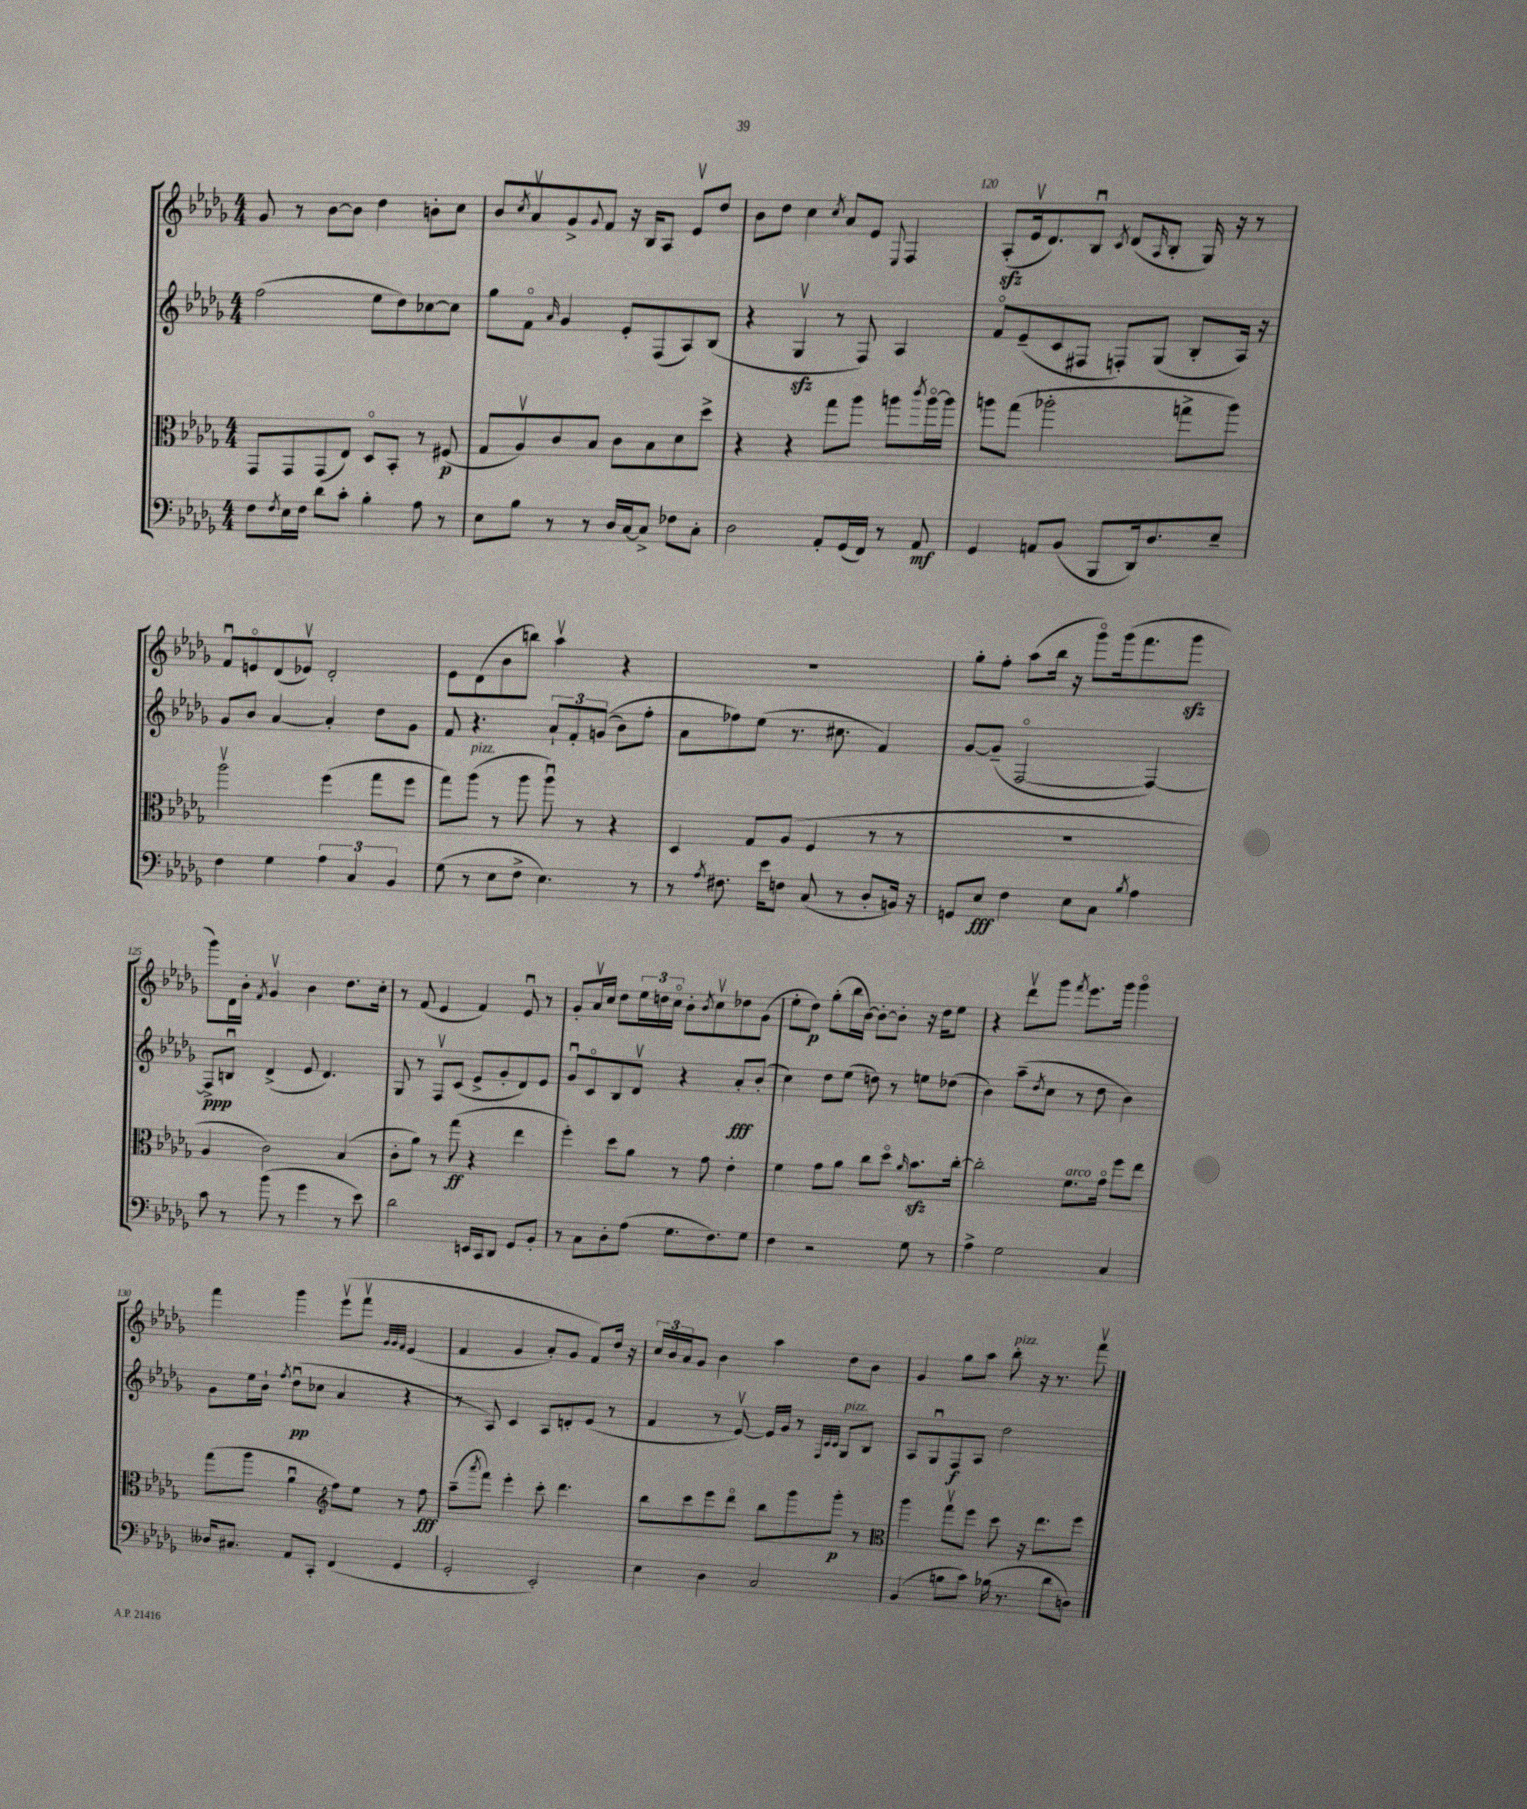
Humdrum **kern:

**kern	**kern	**kern	**kern
*staff4	*staff3	*staff2	*staff1
*clefF4	*clefC3	*clefG2	*clefG2
*k[b-e-a-d-g-]	*k[b-e-a-d-g-]	*k[b-e-a-d-g-]	*k[b-e-a-d-g-]
*M4/4	*M4/4	*M4/4	*M4/4
8F	8GG-	(2ff	8g-
8qF	.	.	.
16E-	8GG-	.	8r
16F	.	.	.
8d-	(8GG-	.	[8b-
8c'	8E-)	.	8b-]
4B-'	8D-o	8ee-	4dd-
.	8BB-'	8dd-)	.
8A-	8r	[8cc-	8b'
8r	(8F#	8cc-]	8cc
=	=	=	=
8E-	8G-	8gg-	8b-
.	.	.	8qcc
8B-	8A-v)	8fo	8a-v
.	.	16qqa-	.
8r	8c	4g-	8g-^
.	.	.	8qqg-
8r	8B-	.	8f
16D-	8c	8e-'	16r
[16C	.	.	16B-
8C^]	8B-	(8F	8A-
8F-	8d-	8A-)	8e-v
8C'	8dd-^	(8B-	8dd-
=	=	=	=
2D-	4r	4r	8b-
.	.	.	8dd-
.	4r	4G-v	4cc
.	.	.	8qcc
8AA-'	8gg-	8r	8a-
(16GG-	8aa-	8F)	8e-
16FF)	.	.	.
.	.	.	8qqE-
8r	8aa	4A-	4F
.	8qccc	.	.
8AA-	[16aao	.	.
.	16aa]	.	.
=	=	=	=
4GG-	8aa	8fo	(8A-'
.	(8gg-	(8e-~	16e-v
.	.	.	8.d-)
8AA	2aa-'	8c	.
(8BB-	.	8F#	8B-u
.	.	.	8qc
8BBB-	.	8F')	(8d-
.	.	.	16qqA-
16DD-)	.	(8G-	8B-'
8.D-	.	.	.
.	8gg^	8B-'	16G-)
.	.	.	16r
8E-~	8aa-)	16A-)	8r
.	.	16r	.
=	=	=	=
4F	2aa-v	8g-	8fu
.	.	8b-	8eo
4G-	.	[4a-	(8d-
.	.	.	8e-v)
6A-	(4ff	4a-']	2d-'
6C	.	.	.
.	8gg-	8dd-	.
6BB-	.	.	.
.	8ff	8g-	.
=	=	=	=
(8G-	8gg-)	8f	8e-
8r	(8aa-	4.r	(8d-
8E-	8r	.	8b-
8F^	8aa-	.	8bb)
4.E-)	8aa-u)	12a-`	4aa-v
.	.	12f'	.
.	8r	.	.
.	.	&((12g	.
.	4r	8b-)	4r
8r	.	8ff'	.
=	=	=	=
8r	4D-	8a-	1r
8qA-	.	.	.
8.F#	.	8ff-&)	.
.	8G-	(8ee-	.
16e-	.	.	.
8F	(8A-	8.r	.
(8C	4F	.	.
.	.	8.cc#	.
8r	.	.	.
8D-'	8r	4f)	.
16BB)	8r	.	.
16r	.	.	.
=	=	=	=
8GG	1r	[8g-	8gg-'
8E-	.	(8g-~]	8ff'
4F	.	[2Fo	(8aa-
.	.	.	16bb-
.	.	.	16r
8E-	.	.	8ggg-o)
8C	.	.	(16ggg-
.	.	.	8.fff
8qB-	.	.	.
4A-	.	4F_)	.
.	.	.	8ggg-
=	=	=	=
8c	4A-	8F^]	8ggg-)
8r	.	8Bu	16d-
.	.	.	16b-'
.	.	.	8qf
(8b-	2c)	(4d-^	4g-v
8r	.	.	.
4g-	.	8e-	4b-
.	.	4.d-)	.
8r	(4B-	.	8.dd-
8e-)	.	.	.
.	.	.	16cc'
=	=	=	=
2d-	8c'	8G-	8r
.	8a-)	8r	(8f
.	8r	8Fv	4e-
.	(8gg-	(8c	.
16EE	4r	8e-^	4f)
16CC	.	.	.
8DD-	.	8g-'	.
8GG-	4ee-	8d-)	8e-u
8BB-'	.	8e-	8r
=	=	=	=
8r	4ff')	8g-u	8g-'
8C	.	8co	16a-v
.	.	.	16cc
8D-'	8dd-	8B-	8dd-
(8A-	8a-	8d-v	24ee-
.	.	.	24dd
.	.	.	24cco
8.G-	8r	4r	8b-'
.	.	.	8qb-
.	8g-	.	8ccv
8.F)	.	.	.
.	4e-'	8a-'	8dd-
8G-	.	(8b-'	(8g-
=	=	=	=
4F	4f	4cc)	8ee-'
.	.	.	8dd-)
2r	8g-	8dd-	(8gg-'
.	8a-	(8ee-	16bb-
.	.	.	[16b-)
.	8cc	8dd)	8b-'_
.	8dd-o	8r	8b-']
.	16qqa-	.	.
8G-	8.b-	8ee	16r
.	.	.	16dd-
8r	.	(8dd-	8ee-
.	[16cc'	.	.
=	=	=	=
4A-^	2cc']	4b-)	4r
2G-	.	(8aa-~	8ddd-v
.	.	8qdd-	.
.	.	8cc	8ggg-
.	.	.	8qfff
.	8.f	8r	8.eee-
.	.	8dd-	.
.	16g-o	.	16ggg-
4C	8ff	4b-)	4ggg-o
.	8ee-	.	.
=	=	=	=
16D--	(8gg-	8g-	4fff
8.C#	.	.	.
.	8aa-	16ee-	.
.	.	16b-`	.
.	.	8qff	.
8AA-	4a-u	(8dd-u	4ggg-
8CC'	.	8cc-	.
*	*clefG2	*	*
(4FF	8ff)	4a-	&(8eee-v
.	8ee-	.	8fffv
.	.	.	32qqg-
.	.	.	32qqg-
.	.	.	32qqf
4GG-	8r	4r	(4e-
.	8ff	.	.
=	=	=	=
2GG-'	(8aa-~	8r	4f
.	8qaaa-	.	.
.	8fff)	8A-)	.
.	4eee-'	4c	4g-
2EE-')	8ccc'	8A-	8a-')
.	4.ddd-	8d'	8g-
.	.	(8e-	8f&)
.	.	8r	16dd-
.	.	.	16r
=	=	=	=
4E-	8bb-	4f	24cc
.	.	.	24b-
.	.	.	24a-
.	8ccc	.	8g-
4D-	8eee-	8r	4b-
.	8ddd-o	[8e-v)	.
2C	8bb-	16e-]	4aa-
.	.	16g-	.
.	8ggg-	8r	.
.	.	32qqF	.
.	.	32qqc	.
.	.	32qqc	.
.	8ggg-'	8G-	8dd-
.	8r	8B-	8b-
=	=	=	=
*	*clefC3	*	*
(4BB-	4aa-	8A-	4g-
.	.	8G-u	.
8B	8gg-v	8F	8gg-
8c)	8ff	8A-	8aa-
(16B-	8dd-	2dd-	8bb-'
8.r	.	.	.
.	16r	.	16r
.	8.ee-	.	8.r
8d-	.	.	.
8D)	8ff	.	8fffv
==	==	==	==
*-	*-	*-	*-
